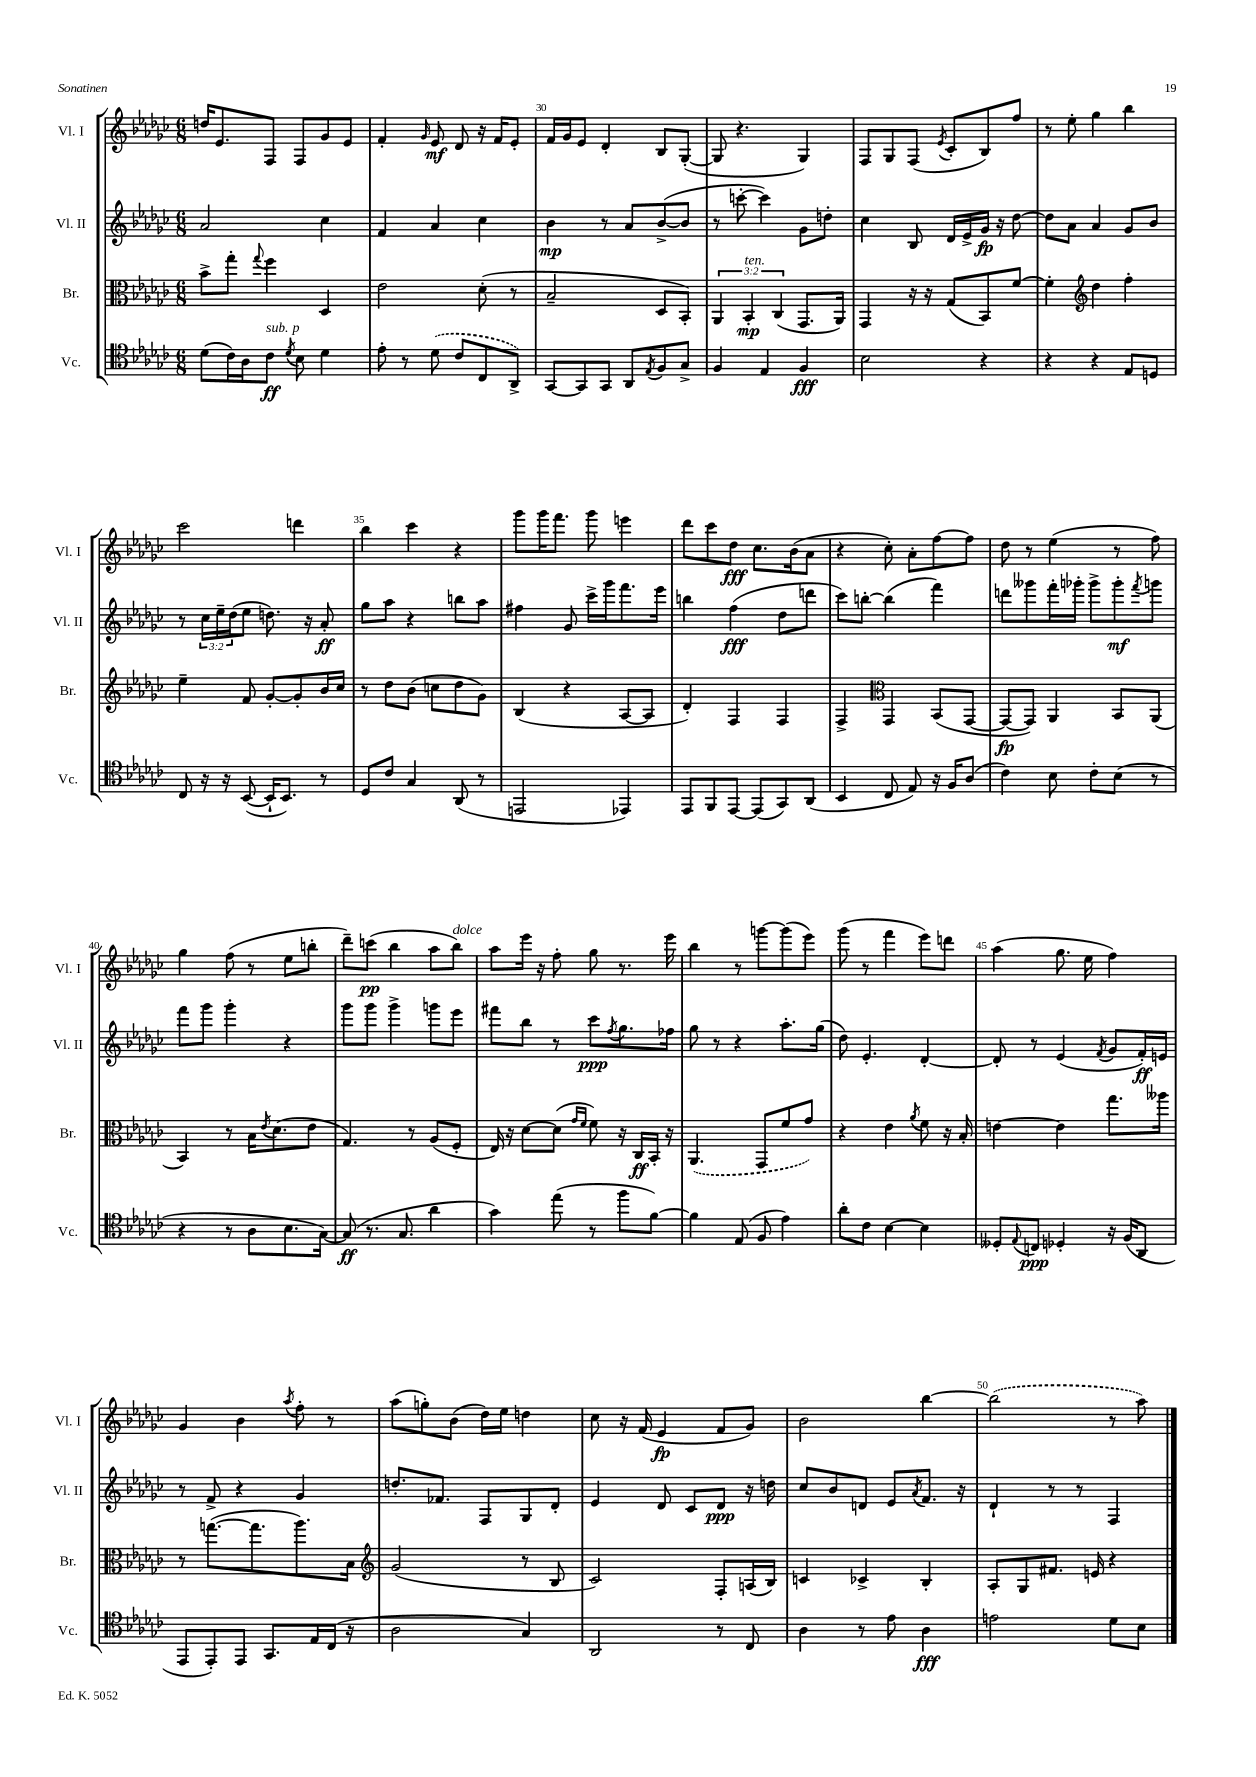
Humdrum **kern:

**kern	**kern	**kern	**kern
*staff4	*staff3	*staff2	*staff1
*clefC4	*clefC3	*clefG2	*clefG2
*k[b-e-a-d-g-c-]	*k[b-e-a-d-g-c-]	*k[b-e-a-d-g-c-]	*k[b-e-a-d-g-c-]
*M6/8	*M6/8	*M6/8	*M6/8
(8d-	8b-^	2a-	16dd
.	.	.	8.e-
16c-)	8gg-'	.	.
16A-	.	.	.
.	8qqgg-	.	.
8c-	4ff	.	8F
8qd-	.	.	.
8B-	.	.	8F
4d-	4D-	4cc-	8g-
.	.	.	8e-
=	=	=	=
8e-'	2e-	4f	4f'
8r	.	.	.
.	.	.	16qqg-
(8d-	.	4a-	8e-
8c-	.	.	8d-
8C-	(8d-'	4cc-	16r
.	.	.	16f
8AA-^)	8r	.	8e-'
=	=	=	=
[8GG-	2B-~	4b-	16f
.	.	.	16g-
8GG-]	.	.	8e-
8GG-	.	8r	4d-'
8AA-	.	8a-	.
8qE-	.	.	.
8F	8D-	([8b-^	8B-
8G-^	8BB-')	8b-]	([8G-'
=	=	=	=
4F	6AA-	8r	8G-]
.	.	[8ccc'	4.r
.	6BB-'	.	.
4E-	.	4ccc])	.
.	(6C-	.	.
4F	8.GG-	8g-	4G-)
.	.	8dd'	.
.	16AA-)	.	.
=	=	=	=
2B-	4GG-	4cc-	8F
.	.	.	8G-
.	16r	8B-	(8F
.	16r	.	.
.	.	.	8qe-
.	(8G-	16d-	8c-'
.	.	16e-^	.
4r	8BB-)	16g-	8B-)
.	.	16r	.
.	[8f	[8dd-	8ff
=	=	=	=
4r	4f']	8dd-]	8r
.	.	8a-	8ee-'
*	*clefG2	*	*
4r	4dd-	4a-	4gg-
8E-	4ff'	8g-	4bb-
8D	.	8b-	.
=	=	=	=
8C-	4ee-~	8r	2ccc-
16r	.	24cc-	.
.	.	24ee-~	.
16r	.	.	.
.	.	(24dd-	.
([8BB-	8f	8ee-	.
16BB-`]	[8g-'	8.dd)	.
8.BB-)	.	.	.
.	8g-']	.	4ddd
.	.	16r	.
8r	16b-	8a-'	.
.	16cc-	.	.
=	=	=	=
8D-	8r	8gg-	4bb-
8c-	8dd-	8aa-	.
4G-	(8b-	4r	4ccc-
.	8cc	.	.
(8AA-	8dd-	8bb	4r
8r	8g-)	8aa-	.
=	=	=	=
2EE	(4B-	4ff#	8ggg-
.	.	.	16ggg-
.	.	.	8.fff
.	4r	8g-	.
.	.	16ccc-^	8ggg-
.	.	16ggg-	.
4EE-)	[8A-	8.fff	4eee
.	8A-]	.	.
.	.	16eee-	.
=	=	=	=
8EE-	4d-')	4bb	8ddd-
8FF	.	.	8ccc-
[8EE-	4F	(4ff	8dd-
(8EE-]	.	.	8.cc-
8GG-)	4F	8dd-	.
.	.	.	(16b-
(8AA-	.	8ddd	8a-
=	=	=	=
4BB-	4F^	8ccc-)	4r
.	.	[8bb'	.
*	*clefC3	*	*
8C-	4GG-	(4bb]	8cc-')
8E-)	.	.	8a-'
16r	(8BB-	4fff)	[8ff
16F	.	.	.
(8A-	[8GG-	.	8ff]
=	=	=	=
4c-)	8GG-_	8ddd	8dd-
.	8GG-])	8ggg--	8r
8B-	4AA-	16fff'	(4ee-
.	.	16ggg-'	.
8c-'	.	8ggg-^	.
(8B-	8BB-	8ggg-'	8r
.	.	8qfff	.
8r	(8AA-	8ggg	8ff)
=	=	=	=
4r	4BB-)	8fff	4gg-
.	.	8ggg-	.
8r	8r	4ggg-'	(8ff
8A-	16B-	.	8r
.	8qe-	.	.
.	(8.d-	.	.
8.B-	.	4r	8ee-
.	8e-	.	8bb'
[16G-)	.	.	.
=	=	=	=
(8G-]	4.G-)	8ggg-	8ddd-~)
8.r	.	8ggg-	(8ccc
.	.	4ggg-^	4bb-
8.G-	.	.	.
.	8r	.	.
4a-	(8A-	8ggg	8aa-
.	8F'	8eee-	8bb-)
=	=	=	=
4g-)	16E-)	8fff#	8aa-
.	16r	.	.
.	[8d-	8bb-	16eee-
.	.	.	16r
(8ee-	(8d-]	8r	8ff'
.	16qqg-	.	.
.	16qqf	.	.
8r	8f)	8ccc-	8gg-
.	.	8qff	.
8ff	16r	8.gg-	8.r
.	16C-	.	.
[8f)	16BB-'	.	.
.	16r	16ff-	16eee-
=	=	=	=
4f]	(4.AA-	8gg-	4bb-
.	.	8r	.
(8E-	.	4r	8r
8F	8GG-	.	[8ggg
4e-)	8f	8.aa-'	(8ggg]
.	8g-)	.	8eee-)
.	.	(16gg-	.
=	=	=	=
8a-'	4r	8dd-)	(8ggg-
8c-	.	4.e-'	8r
[4B-	4e-	.	4fff
.	8qa-	.	.
4B-]	8f	[4d-'	8eee-)
.	16r	.	8ddd
.	16B-'	.	.
=	=	=	=
8D--'	[4e	8d-']	(4aa-
8qqE-	.	.	.
8C	.	8r	.
4D-'	4e]	(4e-	8.gg-
.	.	.	16ee-
.	.	8qf	.
16r	8.gg-	8g-	4ff)
(16F	.	.	.
8AA-	.	16f')	.
.	16aa--	16e	.
=	=	=	=
8EE-	8r	8r	4g-
8EE-')	([8.gg	8f^	.
8EE-	.	4r	4b-
.	8.gg]	.	.
8.GG-	.	.	.
.	.	.	8qaa-
.	8.aa-)	4g-	8ff'
16E-	.	.	.
(16C-	.	.	8r
16r	16B-	.	.
=	=	=	=
*	*clefG2	*	*
2A-	(2g-	8.dd'	(8aa-
.	.	.	8gg')
.	.	8.f-	.
.	.	.	(8b-
.	.	8F	16dd-)
.	.	.	16ee-
4G-)	8r	8G-	4dd
.	8B-	8d-'	.
=	=	=	=
2AA-	2c-)	4e-	8cc-
.	.	.	16r
.	.	.	(16f
.	.	8d-	4e-
.	.	8c-	.
8r	8F'	8d-	8f
8C-	(16A	16r	8g-)
.	16B-)	16dd	.
=	=	=	=
4A-	4c	8cc-	2b-
.	.	8b-	.
8r	4c-^	8d	.
8e-	.	8e-	.
.	.	8qa-	.
4A-	4B-'	8.f	[4bb-
.	.	16r	.
=	=	=	=
2e	8A-'	4d-`	(2bb-]
.	8G-	.	.
.	8.f#	8r	.
.	.	8r	.
.	16e	.	.
8d-	4r	4F	8r
8B-	.	.	8aa-)
==	==	==	==
*-	*-	*-	*-
